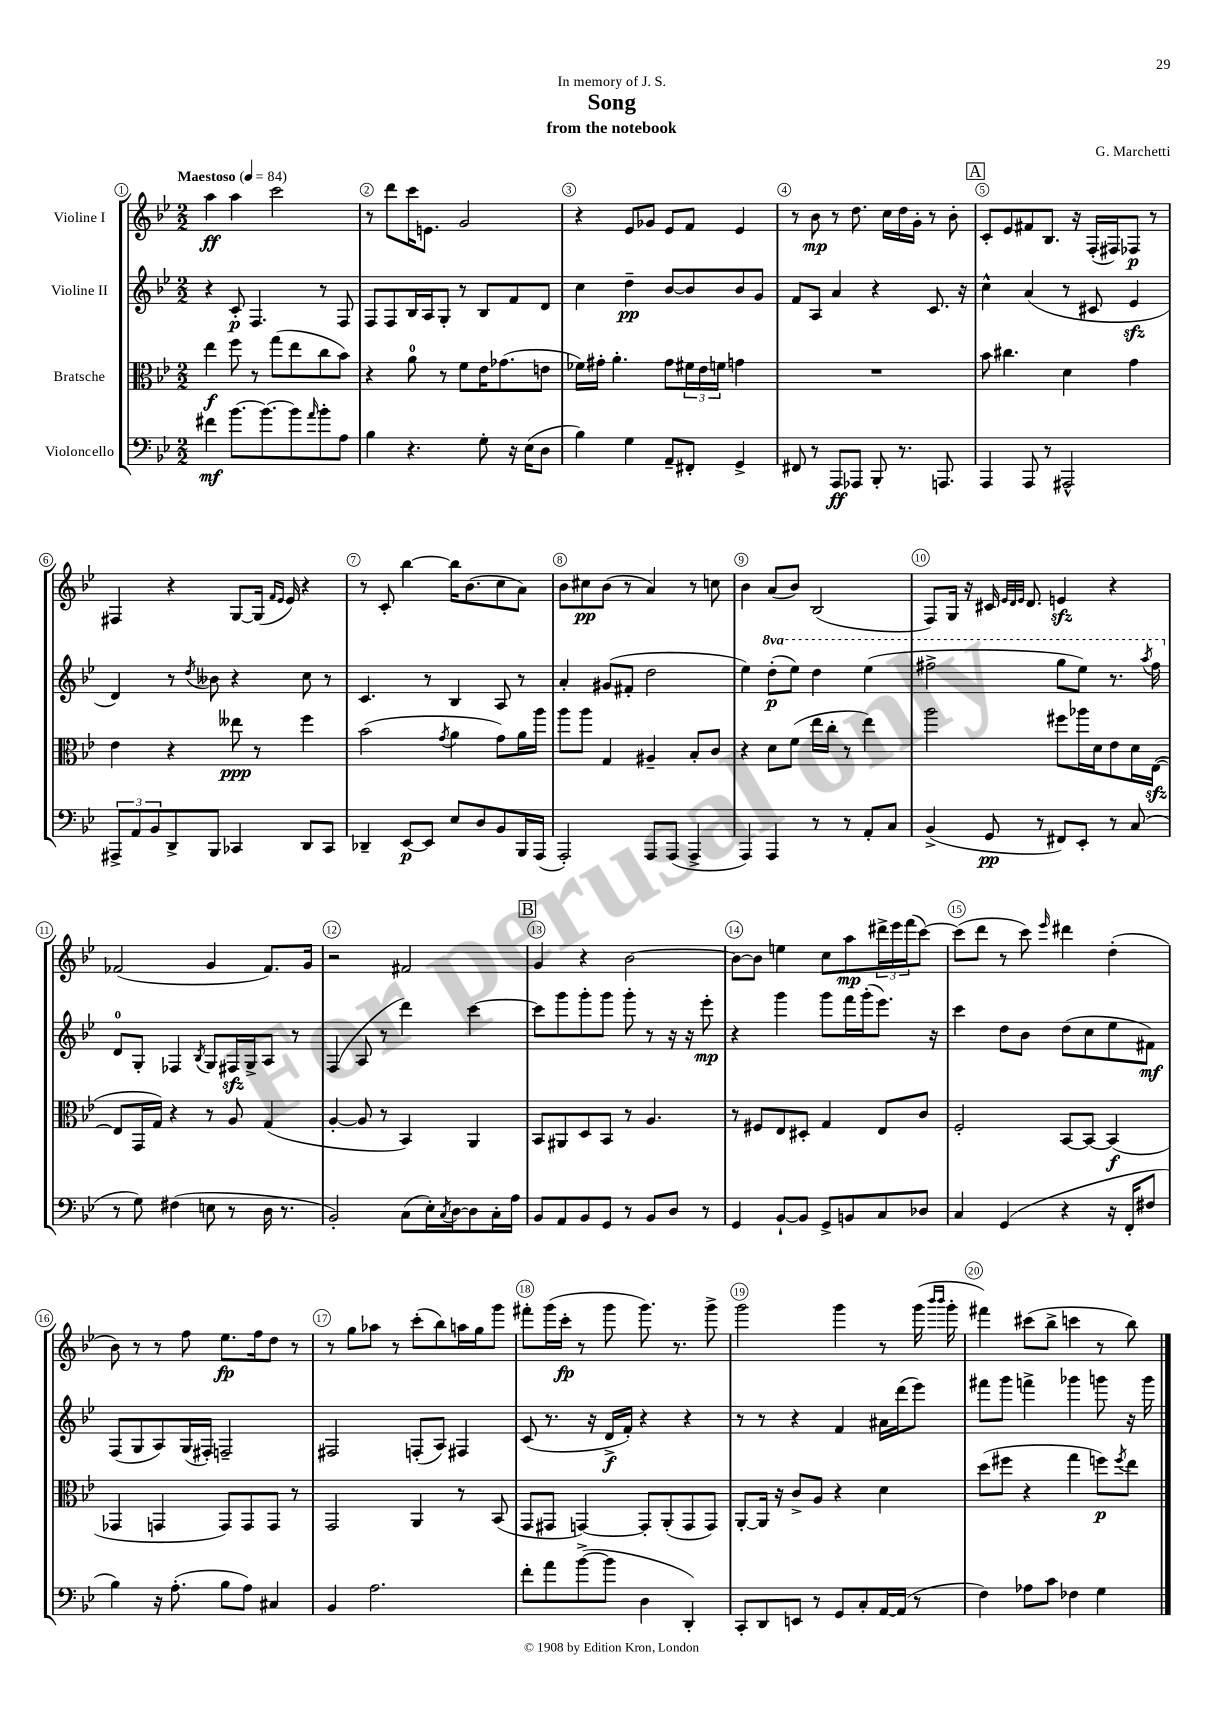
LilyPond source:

\header { title = "Song" composer = "G. Marchetti" subtitle = "from the notebook" dedication = "In memory of J. S." }
<<
\new StaffGroup <<
\new Staff = "s0" \with { instrumentName = "Violine I" } {
    \clef treble \key bes \major \numericTimeSignature \time 2/2 \tempo "Maestoso" 4 = 84
    a''4\ff a''4 c'''2 |
    r8 d'''8 c'''16 e'8. g'2 |
    r4 ees'8 ges'8 ees'8 f'8 ees'4 |
    r8 bes'8\mp r8 d''8. c''16 d''16 g'16-. r8 bes'8-. |
    \mark \markup { \box "A" } c'8-. ees'8 fis'8 bes8. r16 f16-.( fis16) fes8\p r8 |
    fis4 r4 g8~ g16( \grace { f'16 ees'16 } ees'16) r4 |
    r8 c'8-. bes''4~ bes''16 bes'8.( c''8 a'8) |
    bes'8 cis''8\pp bes'8( r8 a'4) r8 c''8 |
    bes'4 a'8( bes'8) bes2( |
    f8) g16 r16 cis'16 \grace { ees'32 d'32 ees'32 } d'8. e'4\sfz r4 |
    fes'2( g'4 fes'8.) g'16 |
    r2 fis'2 |
    \mark \markup { \box "B" } g'4 r4 bes'2~ |
    bes'8~ bes'8 e''4 c''8 a''8\mp \tuplet 3/2 { dis'''16-> ees'''16 f'''16( } c'''8~) |
    c'''8( d'''8 r8 c'''8) \grace { ees'''16 } dis'''4 d''4-.( |
    bes'8) r8 r8 f''8 ees''8.\fp f''16 d''8 r8 |
    r8 g''8 aes''8 r8 c'''8-.( bes''8) a''16 g''16 g'''8 |
    fis'''8-. g'''16( c'''16-.\fp r8 g'''8 g'''8.) r8. g'''8-> |
    g'''2 g'''4 r8 g'''16( \grace { bes'''16 bes'''16 } g'''16-. |
    fis'''4) cis'''8( bes''8-> c'''4 r8 bes''8) \bar "|." |
}
\new Staff = "s1" \with { instrumentName = "Violine II" } {
    \clef treble \key bes \major \numericTimeSignature \time 2/2 \set Staff.ottavationMarkups = #ottavation-simple-ordinals
    r4 c'8-.\p f4. r8 f8 |
    f8 f8 bes16 a16 g8-. r8 bes8 f'8 d'8 |
    c''4 d''4--\pp bes'8~ bes'8 bes'8 g'8 |
    f'8 a8 a'4 r4 c'8. r16 |
    \mark \markup { \box "A" } c''4-^ a'4( r8 cis'8 ees'4\sfz |
    d'4) r8 \acciaccatura { d''8 } beses'8 r4 c''8 r8 |
    c'4. r8 bes4 a8 r8 |
    a'4-. gis'8( fis'8-. d''2 |
    ees''4) \ottava #1 d'''8-.\p( ees'''8) d'''4 ees'''4( |
    fis'''2-> g'''8 ees'''8) r8. \acciaccatura { a'''8 } fis'''16 \ottava #0 |
    d'8-0 g8-. fes4 \acciaccatura { bes8 } g8 fis16\sfz g16-> a8 r8 |
    f4( a8 r8 d'''4) c'''4~ |
    \mark \markup { \box "B" } c'''8 g'''8 g'''8-. g'''8 g'''8-. r8 r16 r16 ees'''8-.\mp |
    r4 g'''4 g'''8 f'''16 g'''16-.( ees'''8.) r16 |
    c'''4 d''8 bes'8 d''8( c''8 ees''8 fis'8\mf) |
    f8( g8 a8) g16( fis16-.) f2-- |
    fis2 f8-.( a8) fis4 |
    c'8( r8. r16 d'16->\f f'16-.) r4 r4 |
    r8 r8 r4 f'4 ais'16 d'''16( ees'''8) |
    fis'''8 g'''8 f'''4-> ges'''4 g'''8 r16 g'''16 \bar "|." |
}
\new Staff = "s2" \with { instrumentName = "Bratsche" } {
    \clef alto \key bes \major \numericTimeSignature \time 2/2
    ees''4\f f''8 r8 g''8( ees''8 c''8 bes'8) |
    r4 a'8-0 r8 f'8 ees'16 ges'8.( e'8 |
    fes'16) gis'16-. a'4.-. gis'8 \tuplet 3/2 { fis'16 ees'16 f'16 } g'4 |
    R1 |
    \mark \markup { \box "A" } bes'8 cis''4. d'4 g'4 |
    ees'4 r4 eeses''8\ppp r8 f''4 |
    bes'2( \acciaccatura { g'8 } a'4 g'8) a'16 a''16 |
    a''8 a''8 g4 ais4-- bes8-. c'8 |
    r4 d'8 f'8( ees''16 c''16-. r8 ees''4) |
    a''2 fis''8 aes''16 d'16 ees'8 d'16 ees16~\sfz( |
    ees8 g,16 g16) r4 r8 a8 g4( |
    a4~-. a8 r8 bes,4) a,4 |
    \mark \markup { \box "B" } bes,8 ais,8 d8 bes,8 r8 a4. |
    r8 fis8 ees8 dis8-. g4 ees8 c'8 |
    f2-. bes,8~ bes,8~ bes,4\f( |
    ges,4 g,4 g,8) g,8 g,8 r8 |
    g,2 a,4 r8 bes,8( |
    g,8 gis,8 g,4~) g,8-. a,8-.( g,8 g,8) |
    a,8~-. a,16 r16 c'8-> a8 r4 d'4 |
    d''8( fis''8 r4 g''4 f''8\p) \acciaccatura { f''8 } ees''8 \bar "|." |
}
\new Staff = "s3" \with { instrumentName = "Violoncello" } {
    \clef bass \key bes \major \numericTimeSignature \time 2/2
    fis'4\mf bes'8.~ bes'8.~ bes'8 \grace { a'16 } bes'8-. a8 |
    bes4 r4. g8-. r16 ees16( d8 |
    bes4) g4 a,8-- fis,8-. g,4-> |
    fis,8 r8 a,,8\ff aes,,8 bes,,8-. r8. a,,8. |
    \mark \markup { \box "A" } a,,4 a,,8 r8 ais,,2-^ |
    \tuplet 3/2 { ais,,8-> a,8 bes,8 } d,8-> bes,,8 ces,4 d,8 ces,8 |
    des,4-- ees,8~\p ees,8 ees8 d8 bes,8 bes,,16 a,,16( |
    a,,2-.) a,,8 a,,8( a,,4-> |
    a,,4) a,,4 r8 r8 a,8-. c8 |
    bes,4->( g,8\pp r8 fis,8) ees,8-. r8 c8( |
    r8 g8) fis4( e8 r8 d16 r8. |
    bes,2-.) c8( ees16-.) \acciaccatura { c8 } d16~ d8 c16-. a16 |
    \mark \markup { \box "B" } bes,8 a,8 bes,8 g,8 r8 bes,8 d8 r8 |
    g,4 bes,8~-! bes,8 g,8-> b,8 c8 des8 |
    c4 g,4( r4 r16 f,16-. fis8 |
    bes4) r16 a8.-.( bes8 a8) cis4 |
    bes,4 a2. |
    f'8-. a'8 bes'8~->( bes'8 d4 d,4-.) |
    c,8-. d,8 e,8 r8 g,8 c8-. a,16~ a,16( r8 |
    f4) aes8 c'8 fes4 g4 \bar "|." |
}
>>
>>
\layout { \context { \Score \override BarNumber.break-visibility = ##(#f #t #t) barNumberVisibility = #all-bar-numbers-visible \override BarNumber.stencil = #(make-stencil-circler 0.1 0.3 ly:text-interface::print) } }
